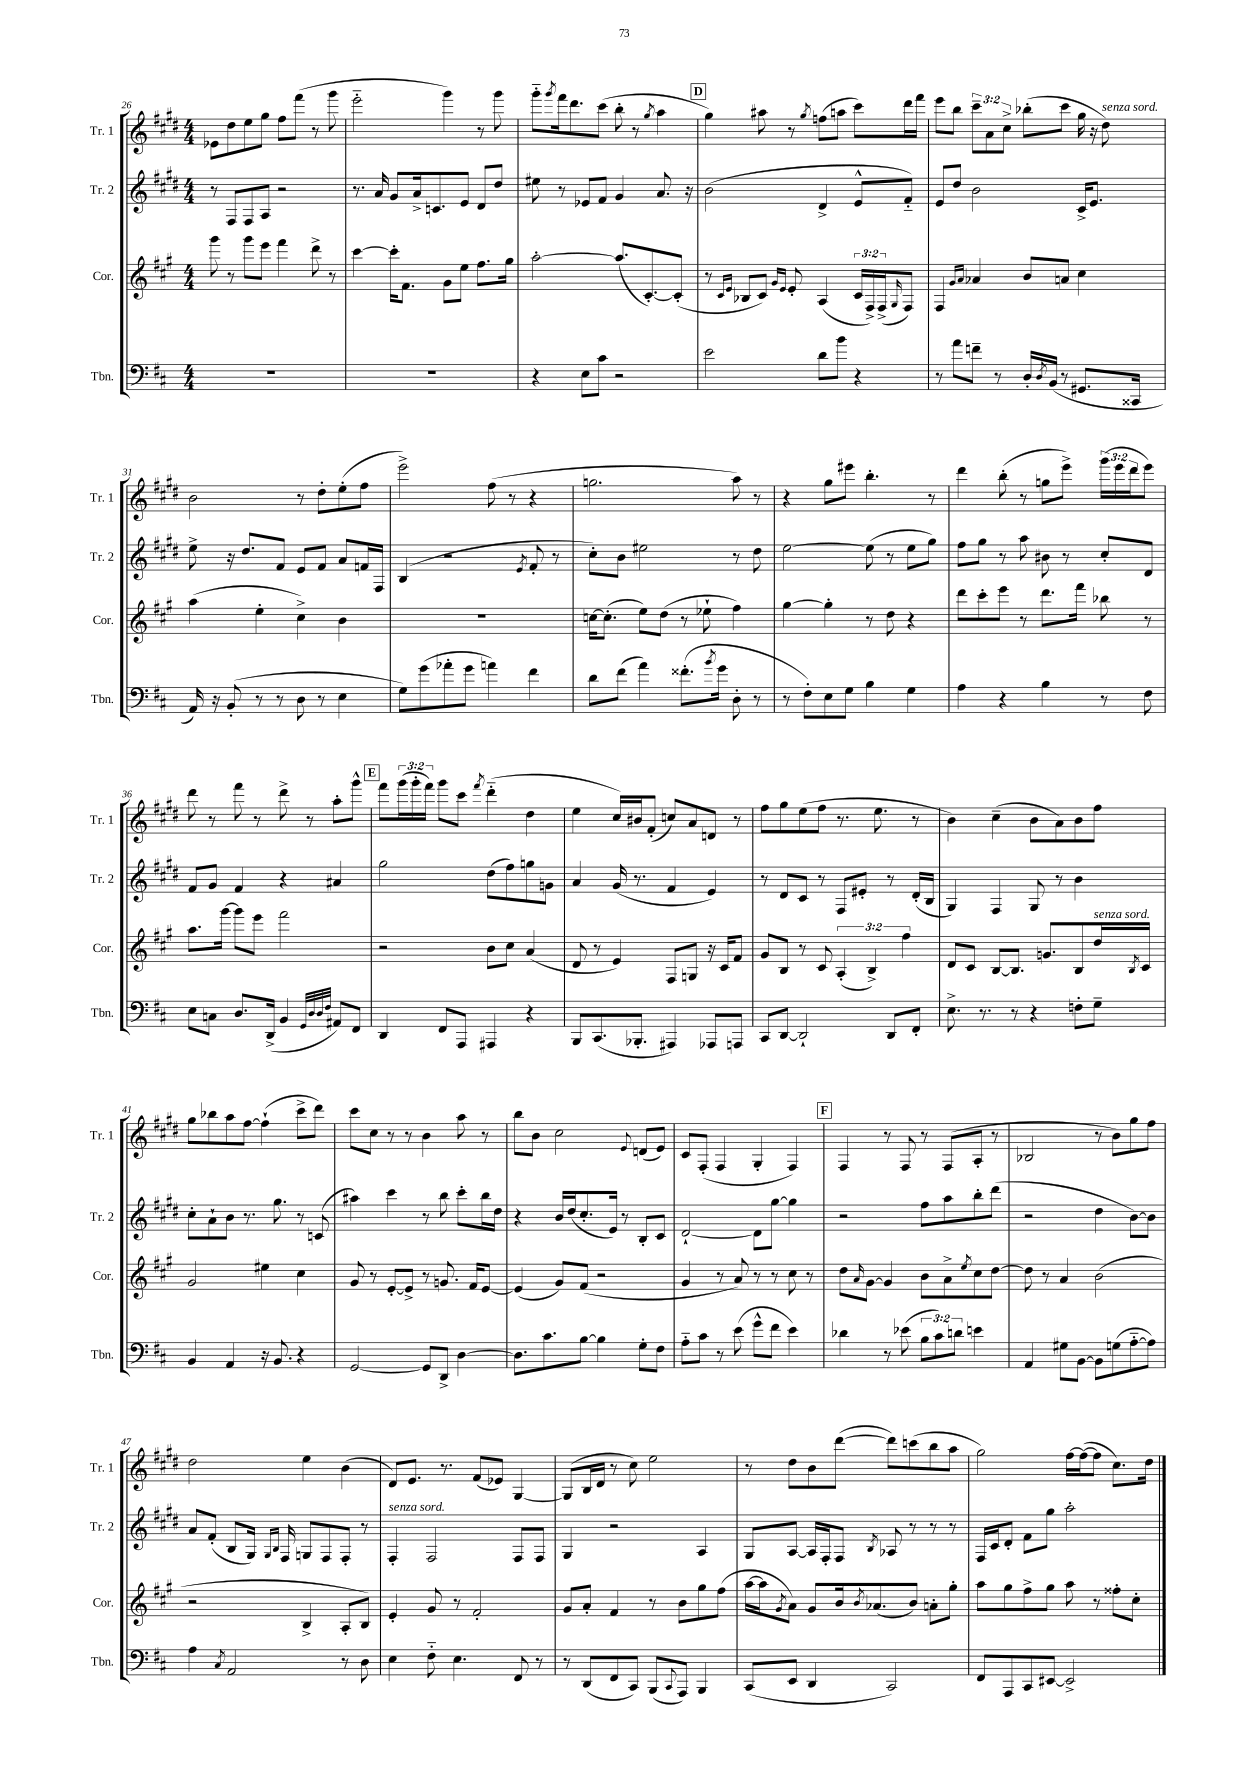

**kern	**kern	**kern	**kern
*part4	*part3	*part2	*part1
*staff4	*staff3	*staff2	*staff1
*I"Tbn.	*I"Cor.	*I"Tr. 2	*I"Tr. 1
*I'Tbn.	*I'Cor.	*I'Tr. 2	*I'Tr. 1
*clefF4	*clefG2	*clefG2	*clefG2
*k[f#c#]	*k[f#c#g#]	*k[f#c#g#d#]	*k[f#c#g#d#]
*M4/4	*M4/4	*M4/4	*M4/4
=26	=26	=26	=26
1r	8ggg#\	8r	8e-X\L
.	8r	8F#/L	8dd#\
.	8ggg#\L	8F#/	8ee\
.	8eee\J	8A/J	8gg#\J
.	4fff#\	2r	8ff#\L
.	.	.	(8fff#\J
.	8ddd^\	.	8r
.	8r	.	8ggg#\
=27	=27	=27	=27
1r	[4ccc#\	8.r	2eee\
.	.	16a/	.
.	16ccc#'\KL]	8g#/L	.
.	8.f#\J	.	.
.	.	16a^/k	.
.	.	8.cn/	.
.	8g#\L	.	4ggg#\)
.	8ee\J	8e/J	.
.	8.ff#\L	8d#/L	8r
.	.	8dd#/J	8ggg#\
.	16gg#\Jk	.	.
=28	=28	=28	=28
4r	[2aa'\	8ee#X\	8ggg#\L
.	.	.	8qggg#/
.	.	8r	16fff#\k
.	.	.	8.ddd#\
8E\L	.	8e-X/L	.
8c#\J	.	8f#/J	(8ccc#\J
2r	(8.aa/L]	4g#/	8bb'\
.	.	.	8r
.	[8.c#'/)	.	.
.	.	.	8qgg#/
.	.	8.a/	4aa\
.	(8c#'/J]	.	.
.	.	16r	.
!!LO:REH:place=s1:t=D
=29	=29	=29	=29
2e\	8r	(2b\	4gg#\)
.	16qqc#/LL	.	.
.	16qqe/JJ	.	.
.	8B-X/L	.	.
.	8c#/J)	.	8aa#X\
.	16qqg#/LL	.	.
.	16qqe/JJ	.	.
.	8e'/	.	8r
.	.	.	8qgg#/
8d\L	(4A/	4d#^/	(8ffn\L
8b\J	.	.	8aan\J
4r	24c#/LL	8e^^/L	8ccc#\L)
.	24F#^/)	.	.
.	(24F#^/J	.	.
.	16qqG#/	.	.
.	8F#/J)	8f#/J)	16ddd#\L
.	.	.	16fff#\JJ
=30	=30	=30	=30
8r	4F#/	8e/L	8eee\L
8a\L	.	8dd#/J	8bb\J
.	16qqg#/LL	.	.
.	16qqa/JJ	.	.
8fn~\J	4a-X/	2b\	12ccc#~\L
.	.	.	12a\
8r	.	.	.
.	.	.	12cc#^\J
16D'/LL	8b/L	.	(8bb-X'\L
8qD/	.	.	.
(16BB/JJ	.	.	.
8r	8an/J	.	8ccc#\J
8.GG#X/L	4cc#\	16c#^/KL	16gg#\
.	.	8.e/J	16r
!	!	!	!LO:TX:a:i:t=senza sord.
.	.	.	8dd#\)
16CC##X/Jk	.	.	.
!!LO:LB:g=z
=31	=31	=31	=31
16AA/)	(4aa\	8ee^\	2b\
16r	.	.	.
(8BB'/	.	16r	.
.	.	8.dd#/L	.
8r	4ee'\	.	.
8r	.	8f#/J	.
8D\	4cc#^\)	8e/L	8r
8r	.	8f#/J	8dd#'\L
4E\	4b\	8a/L	(8ee'\
.	.	16fn/L	8ff#\J
.	.	16F#/JJ	.
=32	=32	=32	=32
8G\L)	1r	(4B/	2eee^\)
(8g\	.	.	.
8a-X'\	.	2r	.
8g\J	.	.	.
4an\)	.	.	(8ff#\
.	.	.	8r
.	.	8qe/	.
4f#\	.	8f#'/	4r
.	.	8r	.
=33	=33	=33	=33
8d\L	[16ccn\KL	8cc#'\L)	2.ggn\
.	(8.cc'\J]	.	.
(8f#\J	.	8b\J	.
4a\)	8ee\L)	2ee#X\	.
.	(8dd\J	.	.
(8.f##X'\L	8r	.	.
.	8ee-X`\	.	.
8qb/	.	.	.
16g\Jk	.	.	.
8D'\	4ff#\)	8r	8aa\)
8r	.	8dd#\	8r
=34	=34	=34	=34
8r	[4gg#\	[2ee\	4r
8F#'\L)	.	.	.
8E\	4gg#'\]	.	8gg#\L
8G\J	.	.	8eee#X\J
4B\	8r	(8ee\]	4.bb'\
.	8dd\	8r	.
4G\	4r	8ee\L	.
.	.	8gg#\J)	8r
=35	=35	=35	=35
4A\	8ddd\L	8ff#\L	4ddd#\
.	8ccc#'\	8gg#\J	.
4r	8eee\J	8r	(8bb'\
.	8r	8aa\	8r
4B\	8.ddd\L	8b#X\	8ggn\L
.	.	8r	8eee^\J)
.	16fff#\Jk	.	.
8r	8bb-X\	8cc#'/L	(24ggg#\LL
.	.	.	24eee\
.	.	.	24ddd#\J
8F#\	8r	8d#/J	8eee\J)
!!LO:LB:g=z
=36	=36	=36	=36
8E\L	8.aa\L	8f#/L	8ddd#\
8Cn\J	.	8g#/J	8r
.	[16ggg#\Jk	.	.
8.D/L	8ggg#\L]	4f#/	8fff#\
.	8eee\J	.	8r
(16DD^/Jk	.	.	.
4BB/	2fff#\	4r	8ddd#^\
.	.	.	8r
32qqGG/LLL	.	.	.
32qqD/	.	.	.
32qqD/	.	.	.
32qqF#/JJJ	.	.	.
8AA#X/L)	.	4a#X/	8aa'\L
8FF#/J	.	.	8ggg#^^\J
!!LO:REH:place=s1:t=E
=37	=37	=37	=37
4DD/	2r	2gg#\	8fff#\L
.	.	.	(24ggg#\L
.	.	.	24ggg#'\
.	.	.	24fff#\JJ)
8FF#/L	.	.	8ggg#\L
8AAA/J	.	.	8ccc#\J
.	.	.	8qfff#/
4AAA#X/	8b\L	(8dd#\L	(4ddd#\
.	8cc#\J	8ff#\)	.
4r	(4a/	8ggn\	4dd#\
.	.	8gn\J	.
=38	=38	=38	=38
8BBB/L	8d/	4a/	4ee\
(8.CC#/	8r	.	.
.	4e/)	(16g#/	16cc#/LL)
8.BBB-X'/J	.	8.r	16b#X/J
.	.	.	(8f#'/J
4AAA#X/)	8F#/L	4f#/	8ccn/L)
.	8Gn/J	.	8a/
8AAA-X/L	16r	4e/)	8dn/J
.	16c#/KL	.	.
8AAAn/J	8f#/J	.	8r
=39	=39	=39	=39
8CC#/L	8g#/L	8r	8ff#\L
[8DD/J	8B/J	8d#/L	8gg#\
2DD`/]	8r	8c#/J	(8ee\
.	8c#/	8r	8ff#\J
.	(6A'/	8F#/L	8.r
.	.	8e#X'/J	.
.	6B^/)	.	.
.	.	.	8.ee\
8DD/L	.	8r	.
.	6ff#\	.	.
8FF#'/J	.	(16d#'/LL	8r
.	.	16B/JJ	.
=40	=40	=40	=40
8.E^\	8d/L	4G#/)	4b\)
.	8c#/J	.	.
8.r	.	.	.
.	[8B/L	4F#/	(4cc#~\
8r	8.B/J]	.	.
4r	.	8G#/	8b\L
.	8.gn/L	.	.
.	.	8r	8a\)
8Fn'\L	8B/	4b\	8b\
!	!LO:TX:a:i:t=senza sord.	!	!
8G~\J	16dd/L	.	8ff#\J
.	8qB/	.	.
.	16c#/JJ	.	.
!!LO:LB:g=z
=41	=41	=41	=41
4BB/	2g#/	8cc#'\L	8gg#\L
.	.	8a`\	8bb-X\
4AA/	.	8b\J	8aa\
.	.	8.r	[8ff#\J
16r	4ee#X\	.	(4ff#`\]
8.BB/	.	8.gg#\	.
4r	4cc#\	8r	8ccc#^\L
.	.	(8cn/	8ddd#\J)
=42	=42	=42	=42
[2GG/	8g#/	4aa#X\)	8ccc#\L
.	8r	.	8cc#\J
.	[8e'/L	4ccc#\	8r
.	8e^/J]	.	8r
8GG/L]	8r	8r	4b\
8DD^/J	8.gn/	8bb\	.
[4D\	.	8ccc#'\L	8aa\
.	16f#/KL	.	.
.	[8e/J	16bb\L	8r
.	.	16dd#\JJ	.
=43	=43	=43	=43
8.D\L]	(4e/]	4r	8bb\L
.	.	.	8b\J
8.c#\	.	.	.
.	8g#/L)	16b/LL	2cc#\
.	.	(16dd#/J	.
[8B\J	(8f#/J	8.cc#'/	.
4B\]	2r	.	.
.	.	16e/Jk)	.
.	.	8r	.
.	.	.	8qqe/
8G'\L	.	8B'/L	(8dn/L
8F#\J	.	8c#/J	8e/J)
=44	=44	=44	=44
8A\L	4g#/	[2d#`/	8c#/L
8c#\J	.	.	(8F#'/J
8r	8r	.	4F#/
(8e\	8a/)	.	.
8g^^\L	8r	8d#\L]	4G#'/
8f#\J	8r	[8gg#\J	.
4e\)	8cc#\	4gg#\]	4F#/)
.	8r	.	.
!!LO:REH:place=s1:t=F
=45	=45	=45	=45
4d-X\	8dd\L	2r	4F#/
.	16qqa/	.	.
.	[8g#\J	.	.
8r	4g#/]	.	8r
(8e-X\	.	.	8F#/
12B\L	8b\L	8ff#\L	8r
12c#\)	.	.	.
.	8a^\	8aa\	(8F#/L
12dn\J	.	.	.
.	8qee/	.	.
4en\	8cc#\	8bb'\	8A'/J
.	[8dd\J	(8ddd#\J	8r
=46	=46	=46	=46
4AA/	8dd\]	2r	2B-X/
.	8r	.	.
8G#X\L	4a/	.	.
[8BB\J	.	.	.
8BB\L]	(2b\	4dd#\	8r
(8Gn\	.	.	8b\L)
[8A\	.	[8b\L)	8gg#\
8A\J])	.	8b\J]	8ff#\J
!!LO:LB:g=z
=47	=47	=47	=47
4A\	2r	8a/L	2dd#\
.	.	(8f#'/J	.
8qC#/	.	.	.
2AA/	.	8B/L	.
.	.	16G#/Jk)	.
.	.	16qqG#/LL	.
.	.	16qqB/JJ	.
.	.	16F#/	.
.	4B^/	8Gn/L	4ee\
.	.	8F#/	.
8r	8A'/L	8F#'/J	(4b\
8D\	8B/J)	8r	.
=48	=48	=48	=48
!	!	!LO:TX:a:i:t=senza sord.	!
4E\	4e'/	4F#'/	8d#/L)
.	.	.	8.e/J
8F#\	8g#/	2F#/	.
.	.	.	8.r
4.E\	8r	.	.
.	2f#'/	.	(8f#/L
.	.	.	8e-X/J)
8FF#/	.	8F#/L	[4G#/
8r	.	8F#/J	.
=49	=49	=49	=49
8r	8g#/L	4G#/	(8G#/L]
(8DD/L	8a'/J	.	16B/L
.	.	.	16d#/JJ
8FF#/	4f#/	2r	8r
8CC#/J)	.	.	8cc#\)
(8BBB/L	8r	.	2ee\
8qqCC#/	.	.	.
8AAA/J)	8b\L	.	.
4BBB/	8gg#\	4A/	.
.	(8ff#\J	.	.
=50	=50	=50	=50
(8CC#/L	[16aa\LL	8G#/L	8r
.	16aa\J]	.	.
.	8qg#/	.	.
8EE/J	8a\J)	[8A/J	8dd#\L
4DD/	8g#/L	16A/LL]	8b\
.	.	16F#'/J	.
.	16b/k	8F#/J	([8ddd#\J
.	8qb/	.	.
.	(8.a-X/	.	.
.	.	8qB/	.
2CC#/)	.	8A-X/	8ddd#\L])
.	8b/J)	8r	(8cccn\
.	8an'\L	8r	8bb\
.	8gg#'\J	8r	8aa\J
=51	=51	=51	=51
8FF#/L	8aa\L	16F#/LL	2gg#\)
.	.	16c#/J	.
8AAA/	8gg#\	8d#'/J	.
8CC#/	8ff#^\	8f#\L	.
[8EE#X/J	8gg#\J	8gg#\J	.
2EE#^/]	8aa\	2aa'\	[16ff#\LL
.	.	.	(16ff#\J_
.	8r	.	8ff#\J]
.	8ff##X'\L	.	8.cc#\L)
.	8cc#'\J	.	.
.	.	.	16dd#\Jk
==	==	==	==
*-	*-	*-	*-
